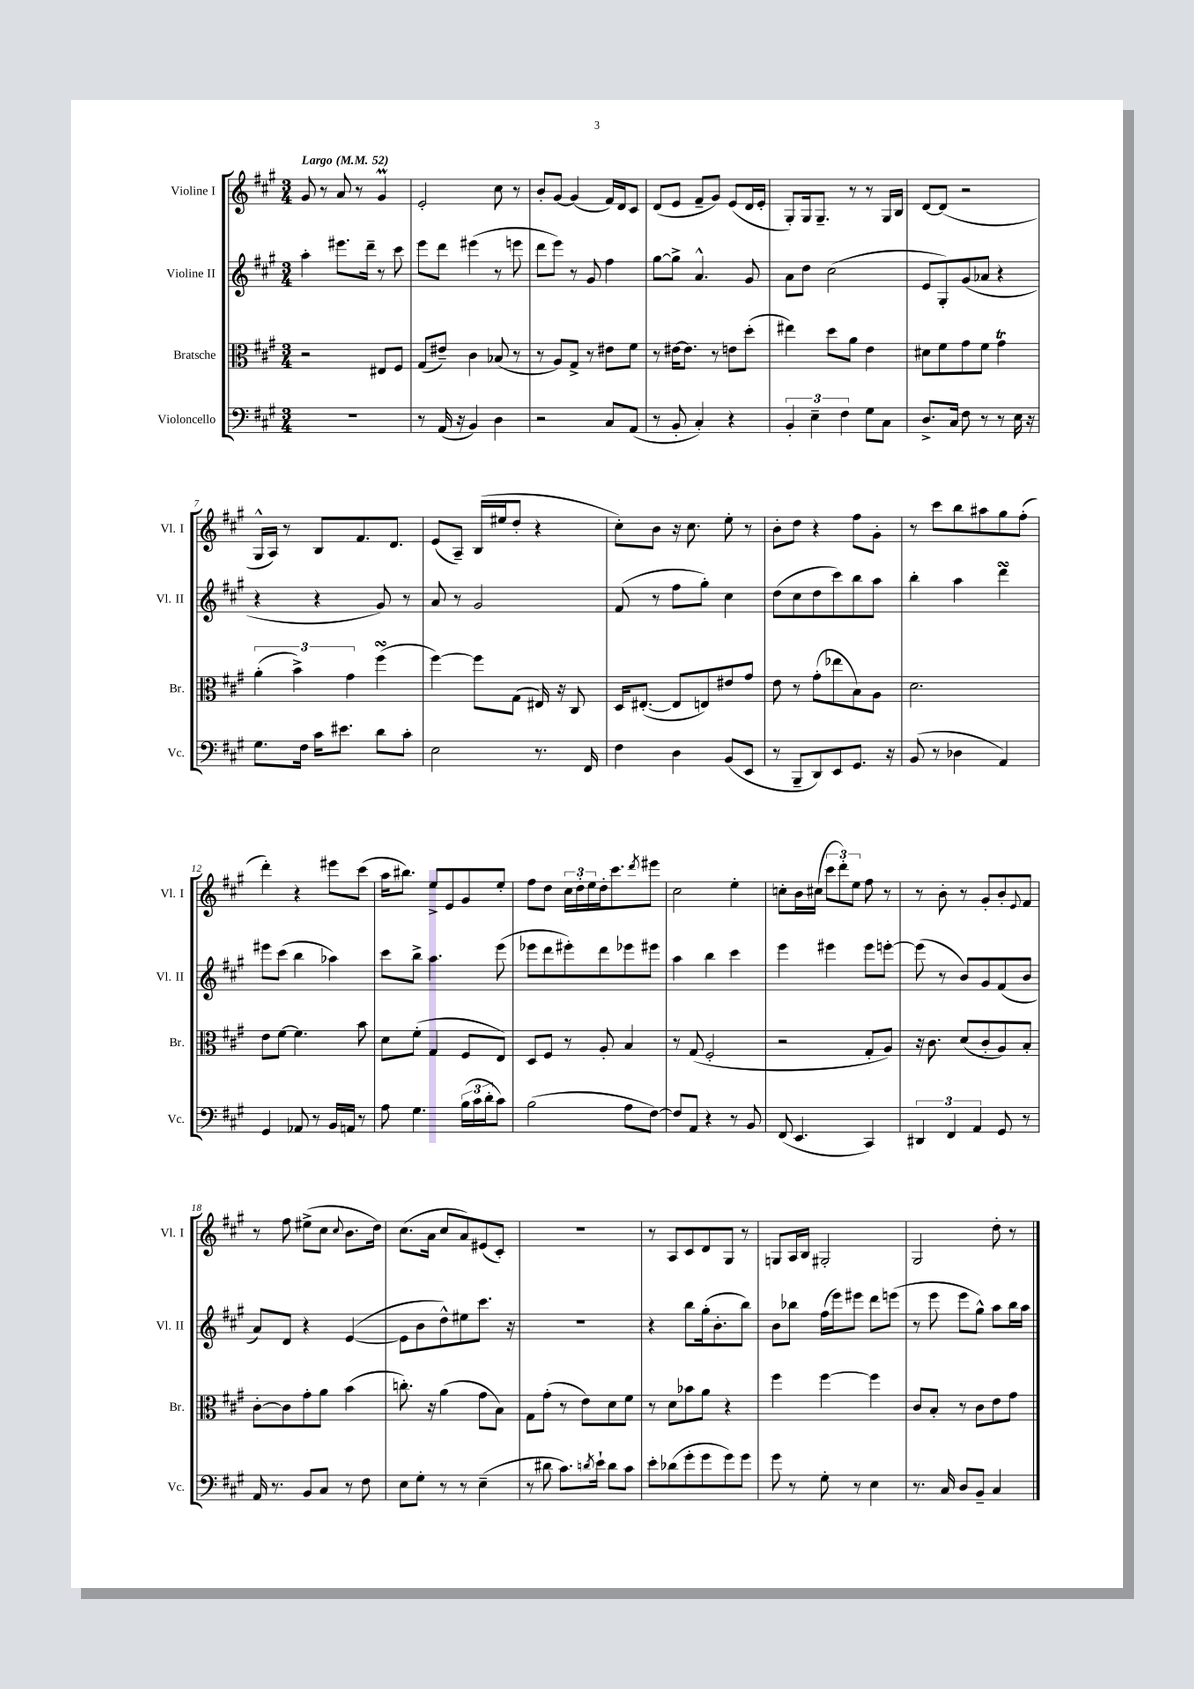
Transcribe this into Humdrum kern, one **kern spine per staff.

**kern	**kern	**kern	**kern
*part4	*part3	*part2	*part1
*staff4	*staff3	*staff2	*staff1
*I"Violoncello	*I"Bratsche	*I"Violine II	*I"Violine I
*I'Vc.	*I'Br.	*I'Vl. II	*I'Vl. I
*clefF4	*clefC3	*clefG2	*clefG2
*k[f#c#g#]	*k[f#c#g#]	*k[f#c#g#]	*k[f#c#g#]
*M3/4	*M3/4	*M3/4	*M3/4
*MM52	*MM52	*MM52	*MM52
=1	=1	=1	=1
!	!	!	!LO:TX:a:B:t=Largo
2.r	2r	4aa'\	8g#/
.	.	.	8r
.	.	8.eee#X\L	8a/
.	.	.	8r
.	.	16ddd~\Jk	.
.	8E#X/L	8r	4g#m/
.	8F#/J	8ccc#\	.
=2	=2	=2	=2
8r	(8G#/L	8eee\L	2e'/
(16AA/	8e#X~/J)	8ddd\J	.
16r	.	.	.
4BB/)	4c#\	(4eee#X\	.
4D\	(8B-X/	8r	8cc#\
.	8r	8eeen\	8r
=3	=3	=3	=3
2r	8r	8ddd\L	8b'/L
.	8A/L)	8eee\J)	[8g#/J
.	8G#^/J	8r	(4g#/]
.	8r	8g#/	.
8C#/L	8e#X\L	4ff#\	16f#/LL)
.	.	.	16d/J
(8AA/J	8f#\J	.	8c#/J
=4	=4	=4	=4
8r	8r	[8gg#\L	(8d/L
8BB'/	[16e#X\KL	8gg#^\J]	8e/J
.	8.e#\J]	.	.
4C#'/)	.	4.a^^/	8f#~/L
.	8r	.	8g#/J)
4r	8en\L	.	(8e/L
.	(8dd'\J	8g#/	16d/L
.	.	.	16e'/JJ
=5	=5	=5	=5
6BB'/	4ee#X\)	8a\L	8G#'/L)
.	.	8dd\J	16G#/k
6E~\	.	.	.
.	.	.	8.G#~/J
.	8dd\L	(2cc#\	.
6F#\	.	.	.
.	8a\J	.	8r
8G#\L	4e\	.	8r
8C#\J	.	.	16G#/LL
.	.	.	16B/JJ
=6	=6	=6	=6
8.D^/L	8d#X\L	8e/L	[8d/L
.	8f#\	8G#'/)	(8d/J]
16C#/Jk	.	.	.
8F#\	8g#\	(8g#/	2r
8r	8f#\J	8a-X/J	.
8r	4g#t\	4r	.
16E\	.	.	.
16r	.	.	.
!!LO:LB:g=z
=7	=7	=7	=7
8.G#\L	(6a'\	4r	16G#^^/LL
.	.	.	16A/JJ)
.	.	.	8r
.	6b^\)	.	.
16F#\Jk	.	.	.
16c#\KL	.	4r	8B/L
8.e#X\J	.	.	.
.	6g#\	.	.
.	.	.	8.f#/
8d\L	(4ff#sSSS\	8g#/)	.
.	.	.	8.d/J
8c#'\J	.	8r	.
=8	=8	=8	=8
2E\	[4ff#\)	8a/	(8e/L
.	.	8r	8A~/J)
.	8ff#\L]	2g#/	(16B/LL
.	.	.	16ee#X/J
.	(8G#\J	.	8dd'/J
8.r	16E#X/)	.	4r
.	16r	.	.
.	8C#/	.	.
16FF#/	.	.	.
=9	=9	=9	=9
4F#\	16D/KL	(8f#/	8cc#'\L)
.	([8.E#X'/J	.	.
.	.	8r	8b\J
4D\	8E#/L]	8ff#\L	16r
.	.	.	8.cc#\
.	8En/)	8gg#'\J)	.
(8BB/L	8e#X/	4cc#\	8ee'\
8EE/J	8g#/J	.	8r
=10	=10	=10	=10
8r	8e\	(8dd\L	8b'\L
8BBB~/L	8r	8cc#\	8dd\J
8DD/)	(8g#'\L	8dd\	4r
8EE/	8ee-X\	8ccc#\)	.
8.GG#/J	8B\)	8bb\	8ff#\L
.	8A\J	8aa\J	8g#'\J
16r	.	.	.
=11	=11	=11	=11
(8BB/	2.d\	4bb'\	8r
8r	.	.	8ccc#\L
4D-X\	.	4aa\	8bb\
.	.	.	8aa#X\
4AA/)	.	4dddsSSs\	8gg#\
.	.	.	(8ff#'\J
!!LO:LB:g=z
=12	=12	=12	=12
4GG#/	8e\L	8eee#X\L	4ddd'\)
.	[8f#\J	(8ccc#\J	.
8AA-X/	4.f#\]	4bb\	4r
8r	.	.	.
16BB/LL	.	4aa-X\)	8eee#X\L
16AAn/JJ	.	.	.
8r	8b\	.	(8ccc#\J
=13	=13	=13	=13
8A\	8d\L	8ccc#\L	16aa\KL
.	.	.	8.bb#X\J)
4.G#\	(8f#'\J	8bb^\J	.
.	4G#/	4.aa\	8ee^/L
.	.	.	8e/
(24B\LL	8F#/L	.	8g#/
24c#\	.	.	.
24d'\J	.	.	.
8c#\J)	8E/J)	(8eee\	8ee'/J
=14	=14	=14	=14
(2B\	8D/L	8eee-X\L	8ff#\L
.	8F#/J	8ddd\	8dd\J
.	8r	8eee#X'\)	24cc#\LL
.	.	.	24dd'\
.	.	.	24ee\
.	8A'/	8ddd\	16dd'\J
.	.	.	8.ccc#\
8A\L	4B/	8eee-X\	.
.	.	.	8qddd/
[8F#\J)	.	8eee#X\J	8eee#X\J
=15	=15	=15	=15
8F#/L]	8r	4aa\	2cc#\
8AA/J	(8G#/	.	.
4r	2F#'/	4bb\	.
8r	.	4ccc#\	4ee'\
8BB/	.	.	.
=16	=16	=16	=16
(8FF#/	2r	4eee\	8ccn'\L
4.EE/	.	.	16b\L
.	.	.	(16cc#X\JJ
.	.	4eee#X\	12ccc#\L
.	.	.	12ddd'\)
.	.	.	12ee\J
4CC#/)	8G#'/L	8eee#\L	8ff#\
.	8A/J)	[8eeen'\J	8r
=17	=17	=17	=17
6DD#X/	16r	(8eee\]	8r
.	8.c#\	.	.
.	.	8r	8b'\
6FF#/	.	.	.
.	(8d/L	8b/L)	8r
6AA/	.	.	.
.	8c#'/	8g#/	8g#'/L
8GG#/	8A/)	(8f#/	8b'/
.	.	.	8qqe/
8r	8B'/J	8b/J	8f#/J
!!LO:LB:g=z
=18	=18	=18	=18
16AA/	[8c#'\L	8a/L)	8r
8.r	.	.	.
.	8c#\]	8d/J	8ff#\
8BB/L	8g#'\	4r	(8ee#X^\L
8C#/J	8a\J	.	8cc#\J
.	.	.	8qqcc#/
8r	(4b\	([4e/	8.b\L
8F#\	.	.	.
.	.	.	16dd\Jk)
=19	=19	=19	=19
8E\L	8.ccn'\)	8e\L]	(8.cc#\L
8G#'\J	.	8b\	.
.	16r	.	16a\Jk
8r	(4a\	8dd^^\)	8cc#/L
8r	.	8ee#X\	8a/)
(4E~\	8g#\L	8.ccc#\J	(8e#X/
.	8B\J)	.	8c#'/J)
.	.	16r	.
=20	=20	=20	=20
8r	8G#\L	2.r	2.r
8d#X\	(8g#'\J	.	.
8.c#\L)	8r	.	.
.	8e\L)	.	.
8qdn/	.	.	.
16e`\Jk	.	.	.
8d\L	8d\	.	.
8c#\J	8f#\J	.	.
=21	=21	=21	=21
8e'\L	8r	4r	8r
(8d-X\	8d\L	.	8A/L
8g#'\	8b-X\	8bb\L	8c#/
8g#\	8a\J	(16gg#'\k	8d/
.	.	8.b'\	.
8g#\)	4r	.	8G#/J
8g#\J	.	8bb\J)	8r
=22	=22	=22	=22
8g#\	4ff#\	8b\L	8Gn/L
8r	.	8bb-X\J	16A/L
.	.	.	16B/JJ
8G#'\	[4ff#\	(16ff#\LL	2G#X'/
.	.	16eee\J)	.
8r	.	8eee#X\J	.
4E\	4ff#\]	8ddd\L	.
.	.	(8eeen\J	.
=23	=23	=23	=23
8.r	8c#/L	8r	2G#/
.	8B'/J	8eee\	.
16C#/	.	.	.
8D/L	8r	8eee\L	.
8BB~/J	8c#\L	8gg#^^\J)	.
4C#/	8e\	8aa\L	8dd'\
.	8g#\J	16bb\L	8r
.	.	16aa\JJ	.
==	==	==	==
*-	*-	*-	*-
